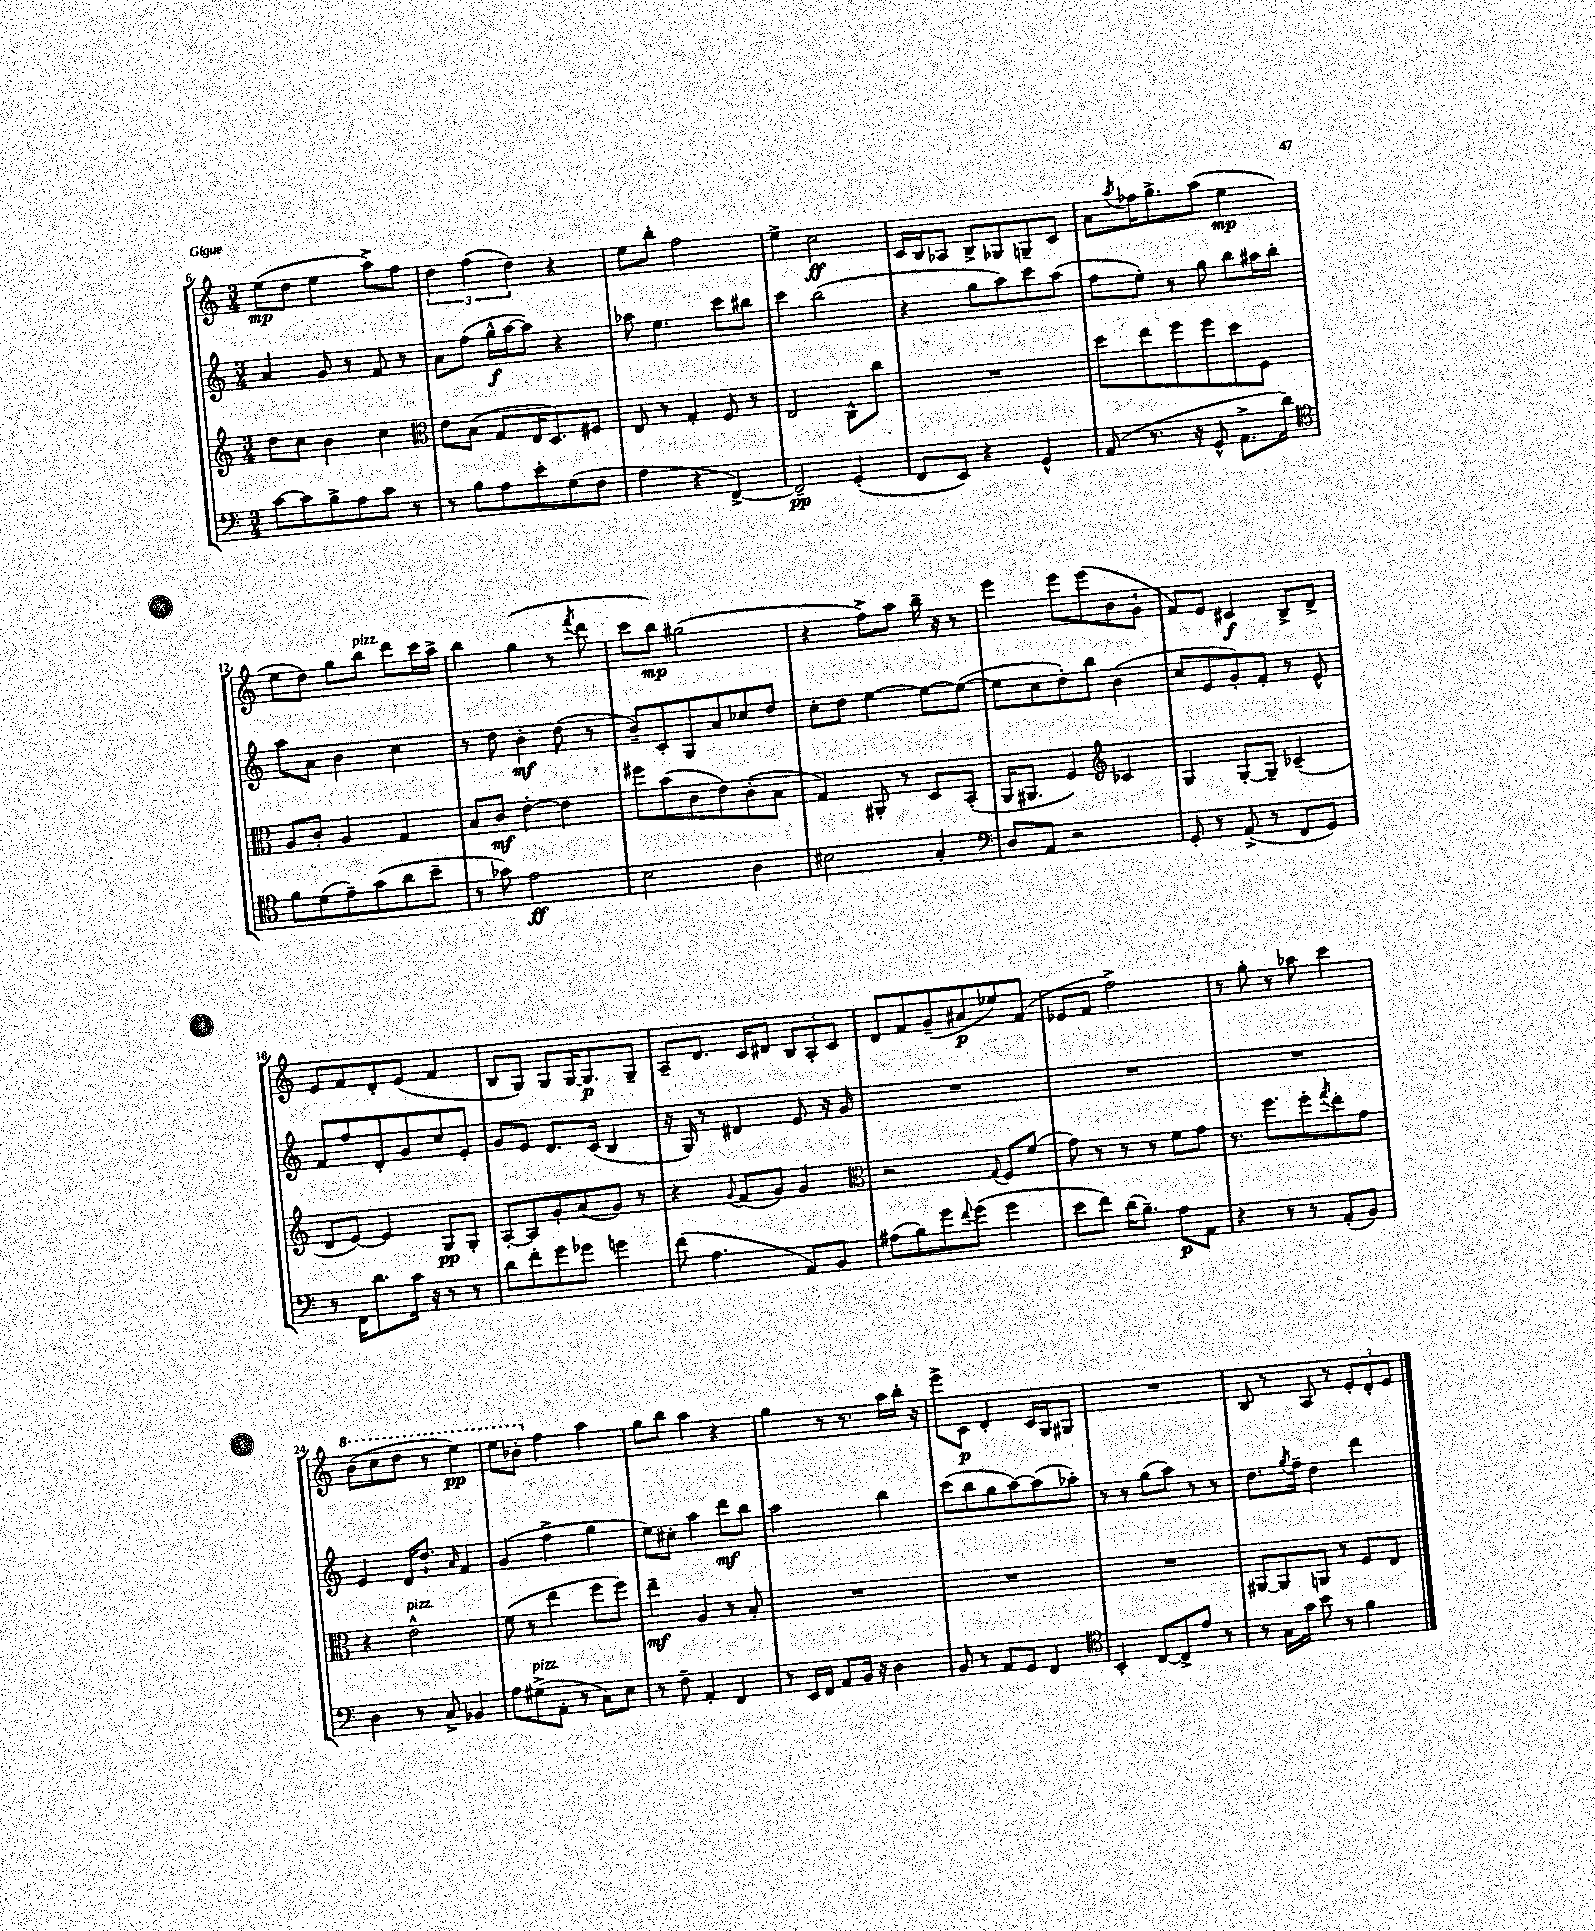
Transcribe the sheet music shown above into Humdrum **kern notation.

**kern	**kern	**kern	**kern
*staff4	*staff3	*staff2	*staff1
*clefF4	*clefG2	*clefG2	*clefG2
*k[]	*k[]	*k[]	*k[]
*M3/4	*M3/4	*M3/4	*M3/4
[8c	8dd	4a	(8ee
8c]	8cc	.	8dd
8B^	4b	8g	4ee
8A	.	8r	.
8c	4cc	8f	8aa^)
8r	.	8r	8ff
=	=	=	=
*	*clefC3	*	*
8r	8e	8a	6dd
8B	(8B	(8ff	.
.	.	.	(6ff
8A	8G	16gg^^	.
.	.	[16aa	.
.	.	.	6dd)
8e'	16E	8aa])	.
.	8.D)	.	.
(8G	.	4r	4r
8F	8F#	.	.
=	=	=	=
4A	8E	8aa-	8ee
.	8r	4.ee	8bb'
4r	4G'	.	2ff
[4FF^)	8F	8ccc	.
.	8r	8bb#	.
=	=	=	=
2FF~]	2E	4ccc	4ee^
.	.	(2bb	2cc
(4GG'	8C^^	.	.
.	8cc	.	.
=	=	=	=
8FF	2.r	4r	16c
.	.	.	16B
8EE)	.	.	8A-
4r	.	8gg	8B^
.	.	8aa)	8G-
4GG^^	.	8ccc	8G~
.	.	(8aa	8c
=	=	=	=
(8AA	8dd	8ff	8a
.	.	.	8qaa
8.r	8ee	8ee')	16ff-
.	.	.	8.gg^
.	8ff	8r	.
16r	.	.	.
8GG^^	8ff	8gg	(8aa
8.AA^	8dd	8bb	4ee
.	8F	16aa#	.
16d)	.	16bb'	.
=	=	=	=
*clefC4	*	*	*
8f	8A	8aa	8ee
(8d	8c'	8a	8dd)
8e~)	4A	4b	8gg
(8g	.	.	8bb
8a	4G	4cc	8ddd
8b~	.	.	16ccc
.	.	.	16aa^
=	=	=	=
8r	8B	8r	4bb
8g-)	8c	8dd	.
2e	[4e'	4b'	(4gg
.	4e]	(8dd	8r
.	.	.	8qfff
.	.	8r	8ddd
=	=	=	=
2B	8ff#	8b~)	8ccc
.	(8b	8c'	8bb)
.	8c	8G	(2gg#
.	8e)	8a	.
4A	(8c'	8cc-	.
.	8B	8dd	.
=	=	=	=
2B#	4G)	8cc'	4r
.	.	8dd	.
.	8AA#'	[4ee	8ff^)
.	8r	.	8aa
4G'	8D	8ee_	16bb~
.	.	.	16r
.	(8BB'	(8ee_	8r
=	=	=	=
*clefF4	*	*	*
8D	16AA	8ee]	4eee
.	8.AA#	.	.
8AA	.	8cc	.
2r	4F)	8dd')	8eee
.	.	8bb	(8eee
*	*clefG2	*	*
.	4c-	(4b	8b
.	.	.	8g`
=	=	=	=
8GG'	4G	8cc	8f)
8r	.	8e	8e
(8AA^	[8G'	8g')	4c#
8r	8G~]	8f'	.
8FF	(4c-~	8r	8B^
8GG)	.	8e^^	8d^
=	=	=	=
8r	8d	8f	8e
16FF	[8e)	8ff	8f
8.d	.	.	.
.	4e]	8d'	8d'
16c	.	8g	(8e
16r	.	.	.
8r	8G	8cc	4f
8r	8G'	8e'	.
=	=	=	=
8d	[8A'	8g	8B
8f'	8A]	8e	8G)
8g	8g'	8.d	8G
8g-	(8a	.	[16G
.	.	(16c	8.G]
4g	8g)	4B	.
.	8r	.	8G~
=	=	=	=
(8f	4r	16r	8A~
.	.	16G)	.
4.A	.	8r	8.d
.	8qqg	.	.
.	(8f	4d#	.
.	.	.	16c
.	8g)	.	8d#
8AA)	4g	8e	12B
.	.	.	12A'
8BB	.	16r	.
.	.	.	12c
.	.	16g	.
=	=	=	=
*	*clefC3	*	*
(8A#	2r	2.r	8d
8B)	.	.	8f
8g	.	.	(8g~
8qqf	.	.	.
(8g	.	.	8a#
.	8qqG	.	.
4g	8F	.	8ee-)
.	(8f	.	(8f
=	=	=	=
8e	8g)	2.r	8e-
8f)	8r	.	8f
(16d	8r	.	2ff^)
8.B~)	.	.	.
.	8r	.	.
8A	8f	.	.
8AA	8g	.	.
=	=	=	=
4r	8.r	2.r	8r
.	.	.	8gg'
.	8.ff	.	.
8r	.	.	8r
8r	8ff'	.	8aa-
.	8qgg	.	.
(8AA'	8ee'	.	4ccc
8BB)	8g	.	.
=	=	=	=
4D	4r	4e	(8bb
.	.	.	8ccc
8r	2e^^	16d	8ddd
.	.	8.dd`	.
8C^	.	.	8r
.	.	16qqa	.
4BB-	.	4f	4eee)
=	=	=	=
8A	(8f	(4g	8eee
(8G#^	8r	.	8bb-'
8AA'	4ee	4ff^	4ff
8r	.	.	.
8C)	8ff	4gg	4aa
8E	8ff)	.	.
=	=	=	=
8r	4ee~	8ee)	8gg
8F~	.	8cc#'	8bb
4AA'	4A	4aa	4aa
4FF	8r	8ddd	4r
.	8B'	8bb	.
=	=	=	=
8r	2.r	2aa	4gg
16EE	.	.	.
16FF	.	.	.
8AA	.	.	8r
16BB	.	.	8.r
16r	.	.	.
4D	.	4bb	.
.	.	.	16aa
.	.	.	16bb'
.	.	.	16r
=	=	=	=
8BB	2.r	(8ccc	8eee^
8r	.	8bb	8c
8AA	.	8gg	4d'
8GG	.	[8aa)	.
4FF	.	(8aa]	16c
.	.	.	16G
.	.	8aa-')	8G#
=	=	=	=
*clefC4	*	*	*
4BB'	2.r	8r	2.r
.	.	8r	.
[8C	.	(8gg	.
8C^]	.	8aa)	.
8e	.	8r	.
8r	.	8r	.
=	=	=	=
8r	[8AA#	8.dd	8B
16G	8AA#]	.	8r
.	.	8qgg	.
16g	.	16ff~	.
8b	8AA	4dd	8A
8r	8r	.	8r
4f	8F	4ddd	12e'
.	.	.	12d'
.	8E	.	.
.	.	.	12e
==	==	==	==
*-	*-	*-	*-
